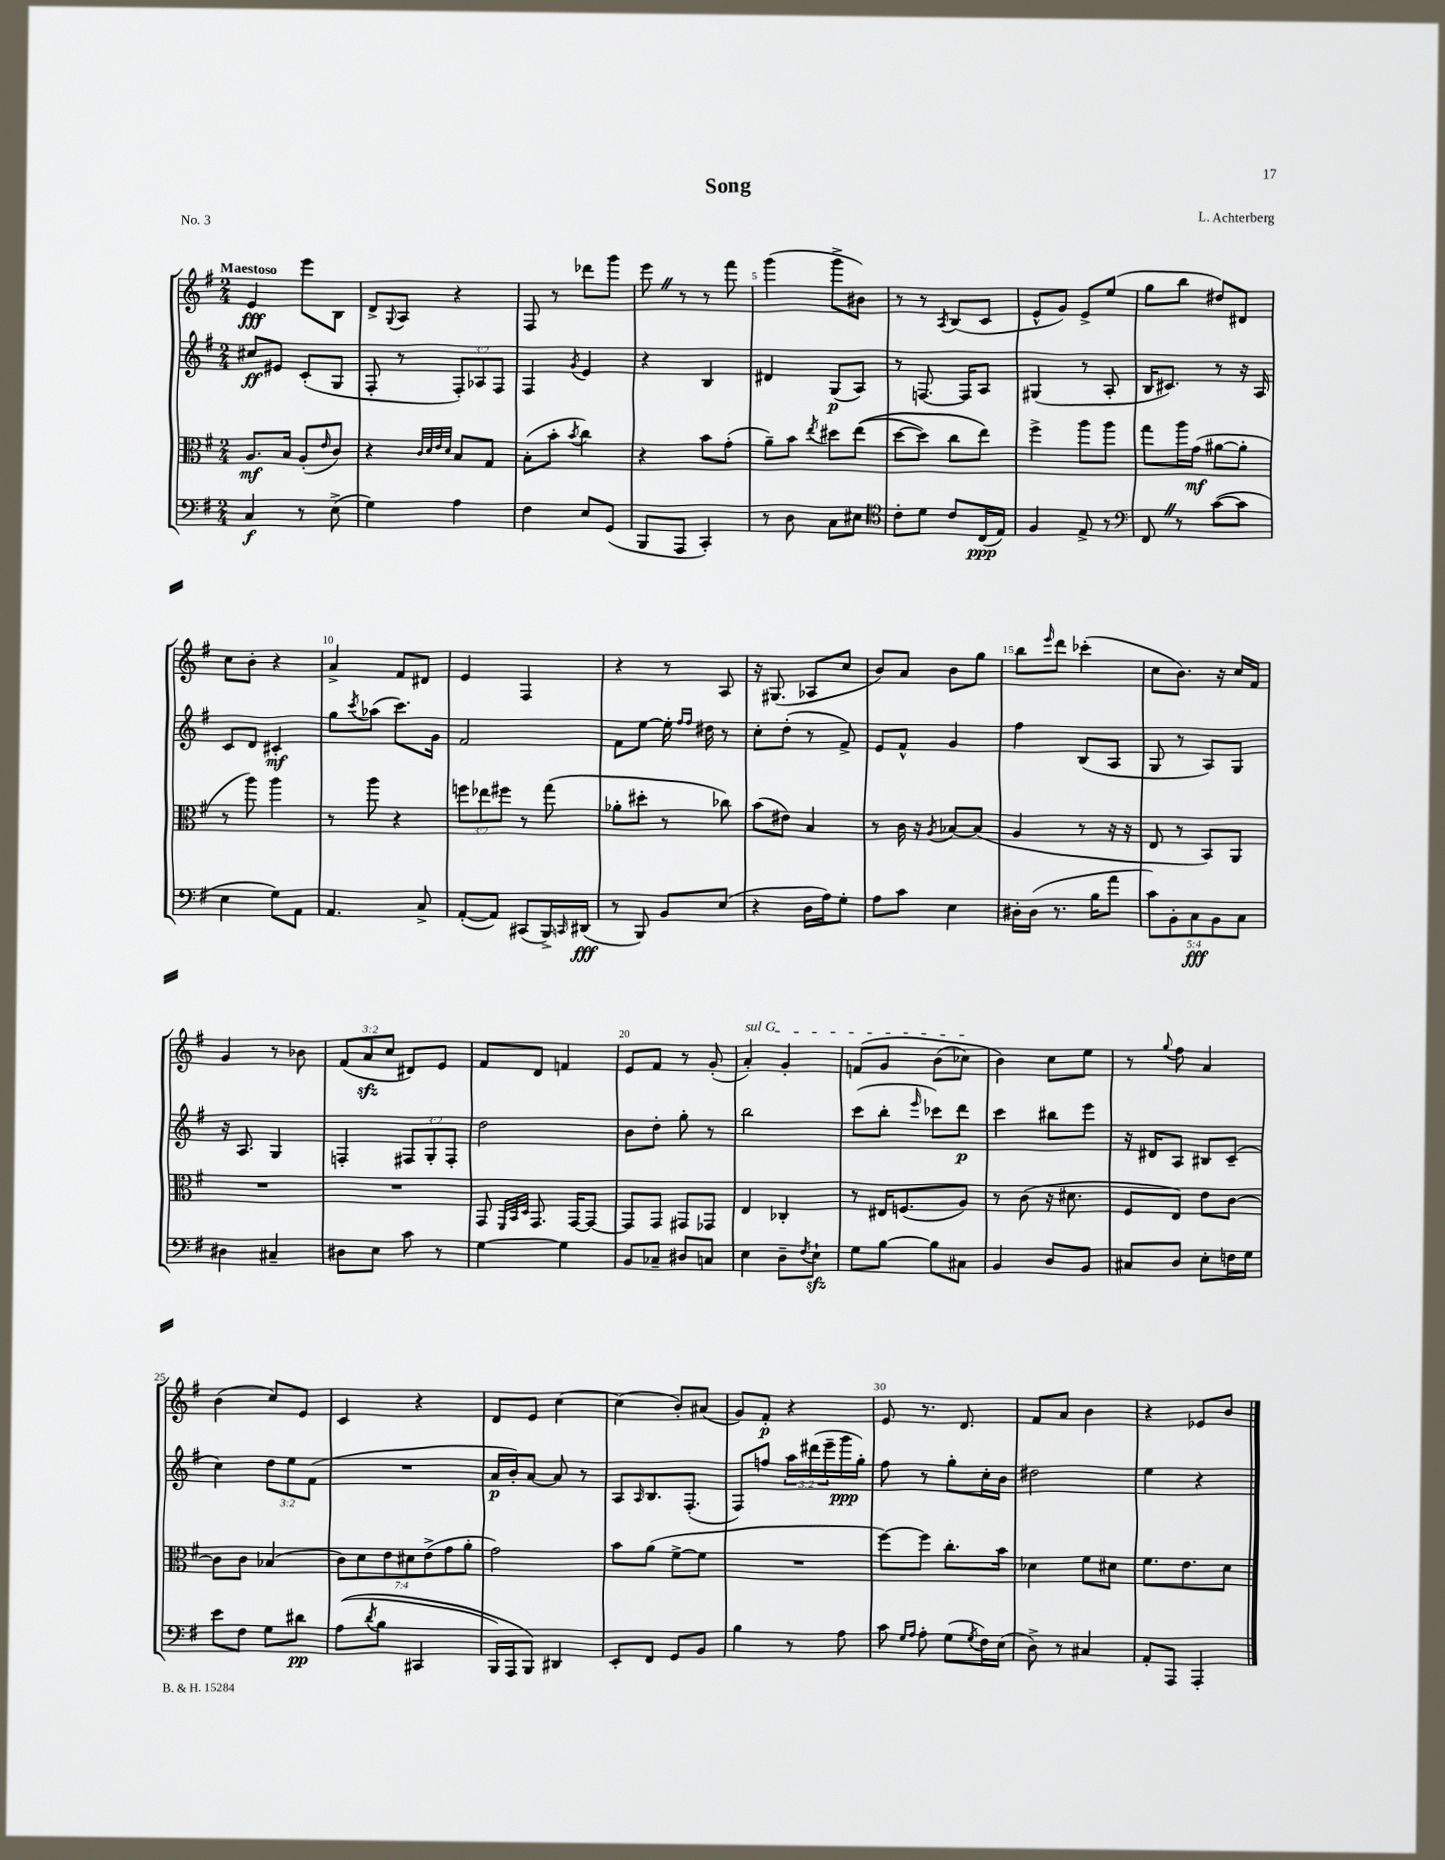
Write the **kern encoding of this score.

**kern	**kern	**kern	**kern
*staff4	*staff3	*staff2	*staff1
*clefF4	*clefC3	*clefG2	*clefG2
*k[f#]	*k[f#]	*k[f#]	*k[f#]
*M2/4	*M2/4	*M2/4	*M2/4
4C	8.A	8cc#	4e
.	.	8e#	.
.	16B	.	.
8r	(8A'	(8c'	8eee
.	16qqe	.	.
(8E^	8c)	8G	8B
=	=	=	=
4G)	4r	8F#'	8d^
.	.	.	8qqG
.	.	8r	8A
.	32qqc	.	.
.	32qqd	.	.
.	32qqe	.	.
.	32qqd	.	.
4A	8B	12F#')	4r
.	.	12A-	.
.	8G	.	.
.	.	12F#	.
=	=	=	=
4F#	(8B'	4F#	8F#
.	8b'	.	8r
.	8qb	8qg	.
8E	4cc)	4e	8ddd-
(8GG	.	.	8ggg
=	=	=	=
8BBB	4r	4r	8eee
8AAA	.	.	8r
4CC')	8b	4B	8r
.	(8g'	.	8fff#
=	=	=	=
8r	8a~)	4d#	(4ggg
8D	8b	.	.
.	8qee	.	.
8C	8dd#	(8G	8ggg^
8E#	&((8ee	8A)	8b#)
=	=	=	=
*clefC4	*	*	*
8c'	[8dd	8r	8r
8d	8dd])	[8.F	8r
.	.	.	8qA
8c	8cc	.	(8B
.	.	16F]	.
(16C	8ee&)	8A	8c
16E)	.	.	.
=	=	=	=
4F#	4ff#^	(4G#	8e^^
.	.	.	8g)
8E^	8aa	8r	8e^
8r	8aa	8A'	(8ee
=	=	=	=
*clefF4	*	*	*
8FF#	8gg	16B	8gg
.	.	8.c#)	.
8r	16aa	.	8bb
.	(16g	.	.
([8c	[8a#	8r	8dd#)
8c]	8a#']	16r	8d#
.	.	16A	.
=	=	=	=
4E	8r	8c	8cc
.	8aa)	8d	8b'
8G)	4aa	4c#'	4r
8AA	.	.	.
=	=	=	=
4.AA	8r	8gg	4a^
.	.	8qccc	.
.	8aa	(8aa-	.
.	4r	8.ccc)	8f#
8C^	.	.	8d#
.	.	16g	.
=	=	=	=
([8AA'	12ff	2f#	4e
.	12ee-	.	.
8AA])	.	.	.
.	12ff#	.	.
(8CC#	8r	.	4F#
16BBB^)	(8gg	.	.
16qqCC	.	.	.
(16DD#	.	.	.
=	=	=	=
8r	8a-'	8f#	4r
8BBB)	8dd#'	[8ee	.
8BB	8r	16ee']	8r
.	.	16qqff#	.
.	.	16qqff#	.
.	.	16dd#	.
(8E	8cc-)	8r	8A
=	=	=	=
4r	(8b	8cc'	16r
.	.	.	(8.G#
.	8e#)	(8dd'	.
16D	4B	8r	8A-
16A)	.	.	.
8G'	.	8f#^)	8cc
=	=	=	=
8A	8r	8e	8b)
8c	16c	8f#^^	8a
.	16r	.	.
.	8qA	.	.
4E	[8B-	4g	8b
.	(8B-]	.	8gg
=	=	=	=
16D#'	4A	4ff#	8bb
(16D#	.	.	.
.	.	.	16qqeee
8.r	.	.	8ddd
.	8r	(8B	(4ccc-'
16B	.	.	.
8a	16r	8A	.
.	16r	.	.
=	=	=	=
10c)	8E	8G	8cc
10BB'	.	.	.
.	8r	8r	8.b)
10C	.	.	.
.	8BB)	8A)	.
10BB	.	.	.
.	.	.	16r
.	8AA	8G	16cc
10C	.	.	.
.	.	.	16f#
=	=	=	=
4D#	2r	16r	4g
.	.	8.A	.
4C#~	.	4G	8r
.	.	.	8b-
=	=	=	=
8D#	2r	4F'	(12f#
.	.	.	12a
8E	.	.	.
.	.	.	12cc
8c	.	12F#	8d#)
.	.	12G'	.
8r	.	.	8e
.	.	12F#'	.
=	=	=	=
[4G	8GG	2dd	8f#
.	32qqFF#	.	.
.	32qqBB	.	.
.	32qqD	.	.
.	8.GG	.	8d
4G]	.	.	4f
.	[16GG	.	.
.	8GG_	.	.
=	=	=	=
8BB	8GG]	8b	8e
8C-~	8GG	8dd'	8f#
8D#	8GG#	8gg'	8r
8C	8GG-	8r	(8g'
=	=	=	=
4E	4E	2bb	4a')
8D~	4C-'	.	4g'
8qF#	.	.	.
8E`	.	.	.
=	=	=	=
8G	8r	(8ccc	&(8f
[8B	16E#	8bb'	8g
.	(8.F	.	.
.	.	16qqeee	.
8B]	.	8ccc-)	(8b
8C#	8A)	8ddd	8cc-)
=	=	=	=
4BB	8r	4ccc	4b&)
.	(8c	.	.
8D	16r	8bb#	8cc
.	8.d#	.	.
8BB	.	8eee	8ee
=	=	=	=
8C#	8F#	16r	8r
.	.	16d#	.
.	.	.	8qqgg
8D	8E)	8A	8ff#
8E'	8e	8B#	4a
16F	[8c	(8c~	.
16G	.	.	.
=	=	=	=
8e	8c]	4cc)	(4b
8F#	8c	.	.
8G	(4B-	12dd	8cc)
.	.	12ee	.
8d#	.	.	8e
.	.	(12f#	.
=	=	=	=
&((8A	14c)	2r	4c
.	14d	.	.
8qd	.	.	.
8B	.	.	.
.	14e	.	.
.	14d#	.	.
4CC#	.	.	4r
.	(14e^	.	.
.	14g	.	.
.	14a'	.	.
=	=	=	=
16BBB)	2g)	16a	8d
16AAA	.	16b')	.
8BBB&)	.	[8a	8e
4DD#	.	8a]	[4cc
.	.	8r	.
=	=	=	=
8EE'	8b	8A	(4cc]
.	.	16qqA	.
8FF#	(8a	8.B	.
8GG	[8f#^	.	8b')
.	.	(8.F#'	.
8BB	8f#]	.	(8a#
=	=	=	=
4B	2r	8F#)	8g)
.	.	8ff	8f#'
8r	.	24aa	4r
.	.	(24ddd#	.
.	.	24eee~	.
8A	.	16ggg	.
.	.	16gg')	.
=	=	=	=
8c	[8ff#)	8ff#	8e
16qqG	.	.	.
16qqA	.	.	.
8A'	8ff#]	8r	8.r
(8G	8.cc'	8gg'	.
.	.	.	8.d
8qG	.	.	.
16F#)	.	16cc'	.
(16E	16b	16b	.
=	=	=	=
8D^)	4d-	2dd#	8f#
8r	.	.	8a
4C#	8f#	.	4b
.	8d#	.	.
=	=	=	=
8AA'	8.f#	4ee	4r
8AAA	.	.	.
.	8.e	.	.
4AAA'	.	4r	8e-
.	8d	.	8b
==	==	==	==
*-	*-	*-	*-
